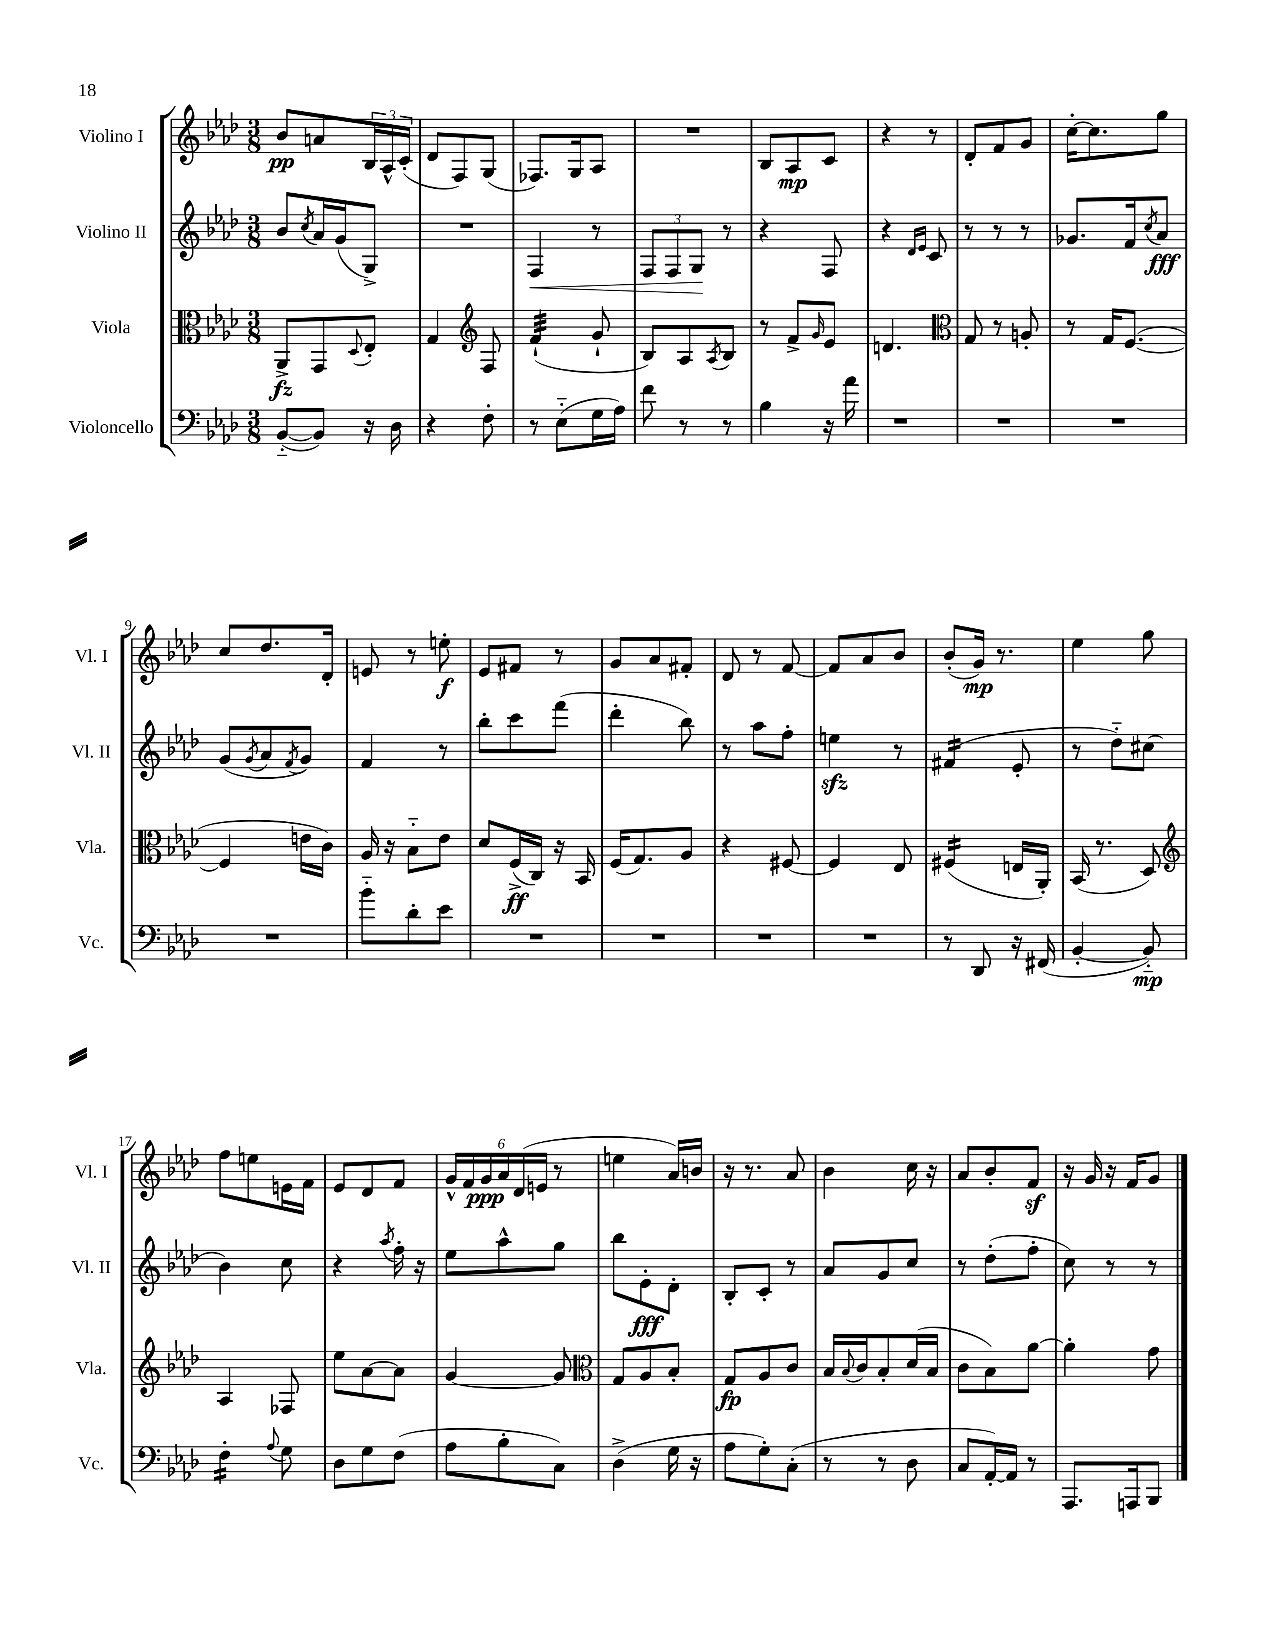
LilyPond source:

<<
\new StaffGroup <<
\new Staff = "s0" \with { instrumentName = "Violino I" shortInstrumentName = "Vl. I" } {
    \clef treble \key aes \major \numericTimeSignature \time 3/8
    bes'8\pp a'8 \tuplet 3/2 { bes16 aes16-^ c'16-.( } |
    des'8 f8) g8( |
    fes8.) g16 aes8 |
    R4. |
    bes8 aes8\mp c'8 |
    r4 r8 |
    des'8-. f'8 g'8 |
    c''16~-. c''8. g''8 |
    c''8 des''8. des'16-. |
    e'8 r8 e''8-.\f |
    ees'8 fis'8 r8 |
    g'8 aes'8 fis'8-. |
    des'8 r8 f'8~ |
    f'8 aes'8 bes'8 |
    bes'8-.( g'16\mp) r8. |
    ees''4 g''8 |
    f''8 e''8 e'16 f'16 |
    ees'8 des'8 f'8 |
    \tuplet 6/4 { g'16-^ f'16 g'16\ppp aes'16 des'16( e'16 } r8 |
    e''4 aes'16) b'16 |
    r16 r8. aes'8 |
    bes'4 c''16 r16 |
    aes'8 bes'8-. f'8\sf |
    r16 g'16 r16 f'16 g'8 \bar "|." |
}
\new Staff = "s1" \with { instrumentName = "Violino II" shortInstrumentName = "Vl. II" } {
    \clef treble \key aes \major \numericTimeSignature \time 3/8
    bes'8 \acciaccatura { c''8 } aes'16 g'16( g8->) |
    R4. |
    f4\< r8 |
    \tuplet 3/2 { f8 f8 g8\! } r8 |
    r4 f8 |
    r4 \grace { des'16 ees'16 } c'8 |
    r8 r8 r8 |
    ges'8. f'16 \acciaccatura { c''8 } aes'8\fff |
    g'8( \acciaccatura { g'8 } aes'8 \acciaccatura { f'8 } g'8) |
    f'4 r8 |
    bes''8-. c'''8 f'''8( |
    des'''4-. bes''8) |
    r8 aes''8 f''8-. |
    e''4\sfz r8 |
    fis'4:16( ees'8-. |
    r8 des''8-_) cis''8( |
    bes'4) c''8 |
    r4 \acciaccatura { aes''8 } f''16-. r16 |
    ees''8 aes''8-^ g''8 |
    bes''8 ees'8-.\fff des'8-. |
    bes8-. c'8-. r8 |
    aes'8 g'8 c''8 |
    r8 des''8-.( f''8-. |
    c''8) r8 r8 \bar "|." |
}
\new Staff = "s2" \with { instrumentName = "Viola" shortInstrumentName = "Vla." } {
    \clef alto \key aes \major \numericTimeSignature \time 3/8
    aes,8->\fz g,8 \appoggiatura { des8 } ees8-. |
    g4 \clef treble f8 |
    f'4:32-!( g'8-! |
    bes8) aes8 \acciaccatura { aes8 } bes8 |
    r8 f'8-> \grace { g'16 } ees'8 |
    d'4. |
    \clef alto g8 r8 a8-. |
    r8 g16 f8.~( |
    f4 e'16 c'16) |
    aes16 r16 bes8-_ ees'8 |
    des'8 f16->\ff( c16) r16 bes,16 |
    f16( g8.) aes8 |
    r4 fis8~ |
    fis4 ees8 |
    fis4:16( e16 aes,16-.) |
    bes,16( r8. des8) |
    \clef treble aes4 fes8 |
    ees''8 aes'8~ aes'8 |
    g'4~ g'8 |
    \clef alto g8 aes8 bes8-. |
    g8\fp aes8 c'8 |
    bes16 \appoggiatura { bes8 } c'16 bes8-. des'16( bes16 |
    c'8 bes8) aes'8~ |
    aes'4-. g'8 \bar "|." |
}
\new Staff = "s3" \with { instrumentName = "Violoncello" shortInstrumentName = "Vc." } {
    \clef bass \key aes \major \numericTimeSignature \time 3/8
    bes,8~-_( bes,8) r16 des16 |
    r4 f8-. |
    r8 ees8-_( g16 aes16) |
    f'8 r8 r8 |
    bes4 r16 aes'16 |
    R4. |
    R4. |
    R4. |
    R4. |
    bes'8-_ des'8-. ees'8 |
    R4. |
    R4. |
    R4. |
    R4. |
    r8 des,8 r16 fis,16( |
    bes,4~-. bes,8-_\mp) |
    f4:16-. \appoggiatura { aes8 } g8 |
    des8 g8 f8( |
    aes8 bes8-. c8) |
    des4->( g16 r16 |
    aes8 g8-.) c8-.( |
    r8 r8 des8 |
    c8 aes,16~-.) aes,16 r8 |
    aes,,8. a,,16 bes,,8 \bar "|." |
}
>>
>>
